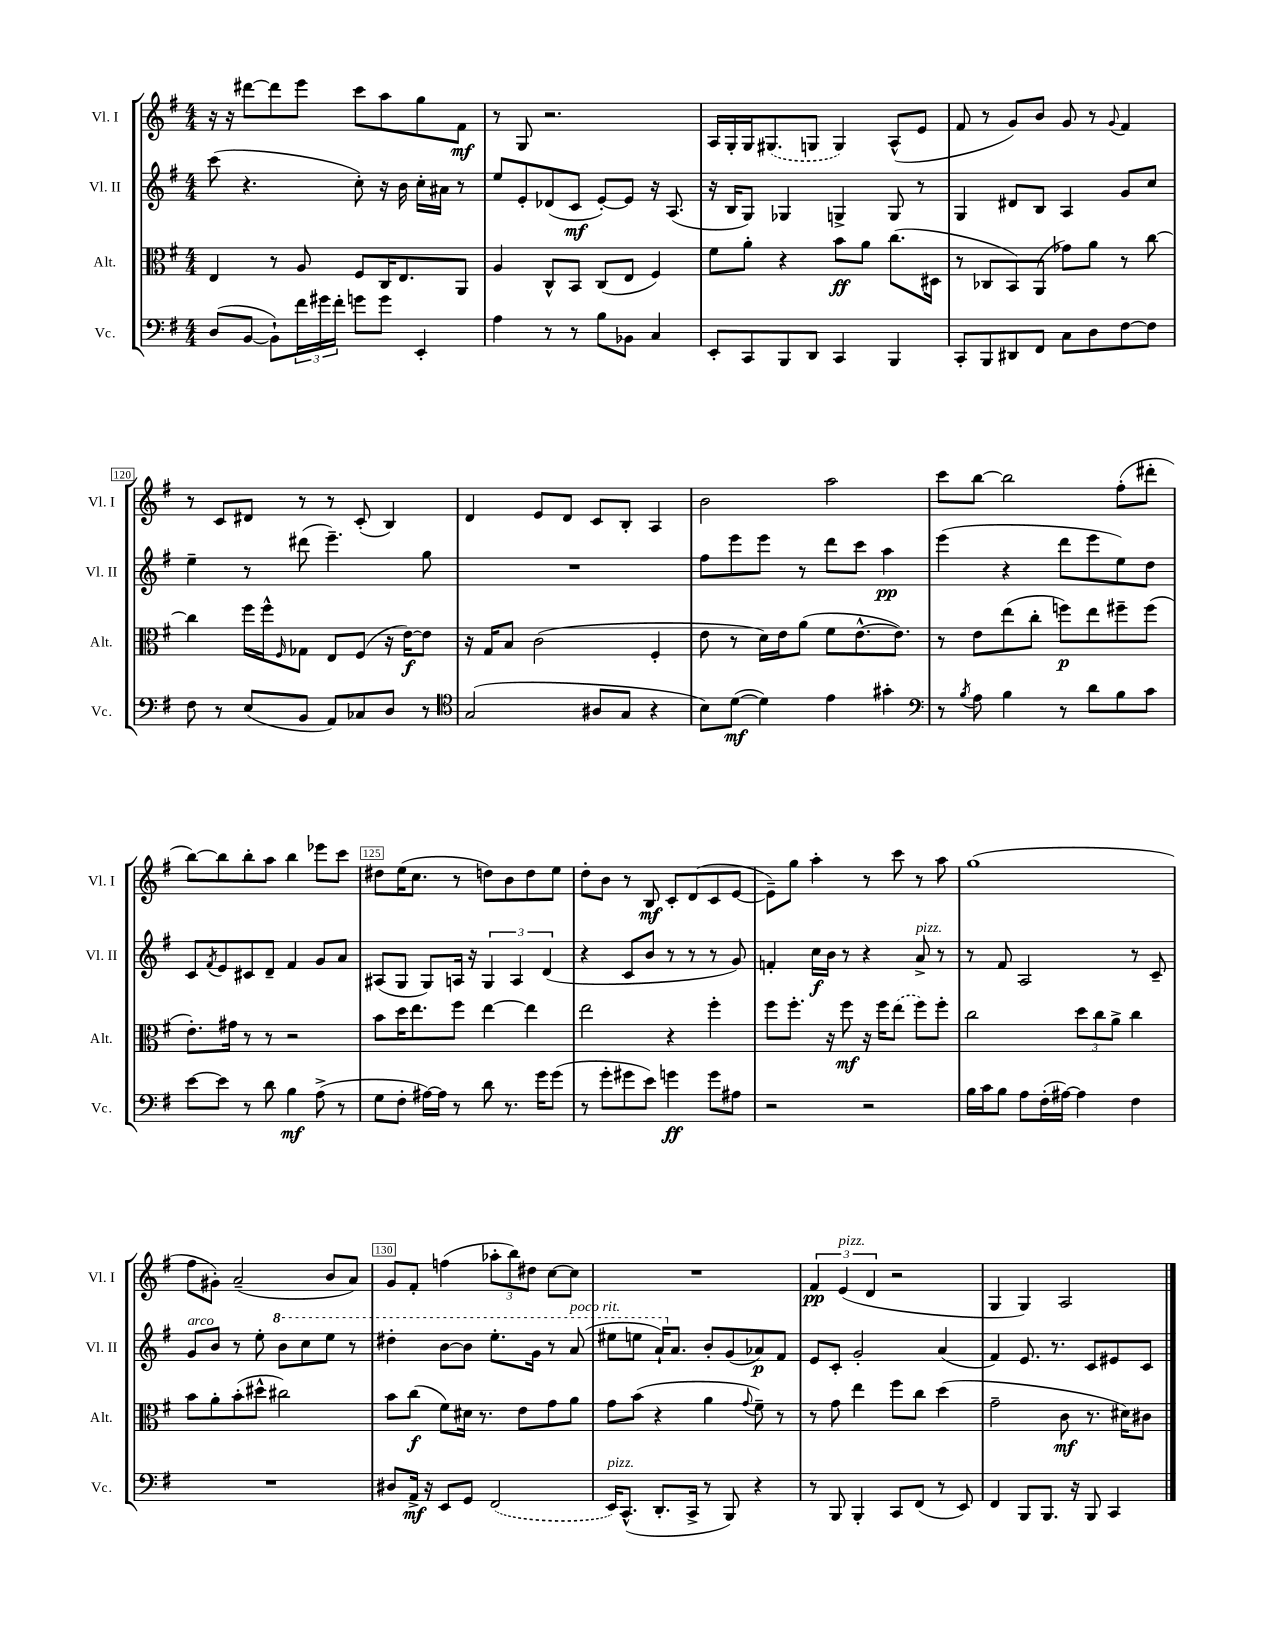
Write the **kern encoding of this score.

**kern	**dynam	**kern	**dynam	**kern	**dynam	**kern	**dynam
*part4	*part4	*part3	*part3	*part2	*part2	*part1	*part1
*staff4	*staff4	*staff3	*staff3	*staff2	*staff2	*staff1	*staff1
*I"Vc.	*	*I"Alt.	*	*I"Vl. II	*	*I"Vl. I	*
*I'Vc.	*	*I'Alt.	*	*I'Vl. II	*	*I'Vl. I	*
*clefF4	*	*clefC3	*	*clefG2	*	*clefG2	*
*k[f#]	*	*k[f#]	*	*k[f#]	*	*k[f#]	*
*M4/4	*	*M4/4	*	*M4/4	*	*M4/4	*
=116	=116	=116	=116	=116	=116	=116	=116
(8D/L	.	4E/	.	(8ccc\	.	16r	.
.	.	.	.	.	.	16r	.
[8BB/J	.	.	.	4.r	.	[8ddd#X\L	.
8BB`\L])	.	8r	.	.	.	8ddd#\]	.
24f#\L	.	8A/	.	.	.	8eee\J	.
24g#X\	.	.	.	.	.	.	.
24f#'\JJ	.	.	.	.	.	.	.
8gn\L	.	8F#/L	.	8cc'\)	.	8ccc\L	.
8g\J	.	16C/K	.	16r	.	8aa\	.
.	.	8.E/	.	16b\	.	.	.
4EE'/	.	.	.	16cc'\LL	.	8gg\	.
.	.	.	.	16a#X\JJ	.	.	.
.	.	8AA/J	.	8r	.	8f#\J	mf
=117	=117	=117	=117	=117	=117	=117	=117
4A\	.	4A/	.	8ee/L	.	8r	.
.	.	.	.	8e'/	.	8G/	.
8r	.	8C^^/L	.	(8d-X/	.	2.r	.
8r	.	8BB/J	.	8c/J	mf	.	.
8B\L	.	(8C/L	.	[8e'/L)	.	.	.
8BB-X\J	.	8E/J	.	8e/J]	.	.	.
4C/	.	4F#/)	.	16r	.	.	.
.	.	.	.	(8.A/	.	.	.
=118	=118	=118	=118	=118	=118	=118	=118
8EE'/L	.	8f#\L	.	16r	.	16A/LL	.
.	.	.	.	16B/KL	.	16G'/	.
8CC/	.	8a'\J	.	8G/J)	.	16G/J	.
.	.	.	.	.	.	(8.G#X/	.
8BBB/	.	4r	.	4G-X/	.	.	.
8DD/J	.	.	.	.	.	8Gn/J	.
4CC/	.	8b\L	ff	4Gn^/	.	4G/)	.
.	.	8a\J	.	.	.	.	.
4BBB/	.	(8.cc\L	.	8G/	.	(8A^^/L	.
.	.	.	.	8r	.	8e/J	.
.	.	16D#X\Jk	.	.	.	.	.
=119	=119	=119	=119	=119	=119	=119	=119
8CC'/L	.	8r	.	4G/	.	8f#/	.
8BBB/	.	8C-X/L	.	.	.	8r	.
8DD#X/	.	8BB/)	.	8d#X/L	.	8g/L)	.
8FF#/J	.	(8AA/J	.	8B/J	.	8b/J	.
8C\L	.	8g-X\L)	.	4A/	.	8g/	.
8D\	.	8a\J	.	.	.	8r	.
.	.	.	.	.	.	8qqg/	.
[8F#\	.	8r	.	8g/L	.	4f#/	.
8F#\J]	.	[8cc\	.	8cc/J	.	.	.
!!LO:LB:g=z
=120	=120	=120	=120	=120	=120	=120	=120
8F#\	.	4cc\]	.	4ee~\	.	8r	.
8r	.	.	.	.	.	8c/L	.
(8E/L	.	16ff#\LL	.	8r	.	8d#X/J	.
.	.	16ff#^^\J	.	.	.	.	.
.	.	16qqF#/	.	.	.	.	.
8BB/J	.	8G-X\J	.	(8ddd#X\	.	8r	.
8AA/L)	.	8E/L	.	4.eee~\)	.	8r	.
8C-X/	.	(8F#/J	.	.	.	(8c'/	.
8D/J	.	16r	.	.	.	4B/)	.
.	.	[16e\KL)	f	.	.	.	.
8r	.	8e\J]	.	8gg\	.	.	.
=121	=121	=121	=121	=121	=121	=121	=121
*clefC4	*	*	*	*	*	*	*
(2G/	.	16r	.	1r	.	4d/	.
.	.	16G/KL	.	.	.	.	.
.	.	8B/J	.	.	.	.	.
.	.	(2c\	.	.	.	8e/L	.
.	.	.	.	.	.	8d/J	.
8A#X/L	.	.	.	.	.	8c/L	.
8G/J	.	.	.	.	.	8B'/J	.
4r	.	4F#'/	.	.	.	4A/	.
=122	=122	=122	=122	=122	=122	=122	=122
8B\L)	.	8e\	.	8ff#\L	.	2b\	.
([8d\J	mf	8r	.	8eee\	.	.	.
4d\])	.	16d\LL)	.	8eee\J	.	.	.
.	.	16e\J	.	.	.	.	.
.	.	(8a\J	.	8r	.	.	.
4e\	.	8f#\L	.	8ddd\L	.	2aa\	.
.	.	[8.e^^\	.	8ccc\J	.	.	.
4g#X'\	.	.	.	4aa\	pp	.	.
.	.	8.e\J])	.	.	.	.	.
=123	=123	=123	=123	=123	=123	=123	=123
*clefF4	*	*	*	*	*	*	*
8r	.	8r	.	(4eee\	.	8ccc\L	.
8qB/	.	.	.	.	.	.	.
8A\	.	8e\L	.	.	.	[8bb\J	.
4B\	.	(8ee\	.	4r	.	2bb\]	.
.	.	8cc'\J	.	.	.	.	.
8r	.	8ffn\L)	p	8ddd\L	.	.	.
8d\L	.	8ee\	.	8eee\	.	.	.
8B\	.	8ff#X~\	.	8ee\)	.	(8ff#'\L	.
8c\J	.	(8ff#\J	.	8dd\J	.	8ddd#X'\J	.
!!LO:LB:g=z
=124	=124	=124	=124	=124	=124	=124	=124
[8e\L	.	8.e'\L)	.	8c/L	.	[8bb\L)	.
.	.	.	.	8qf#/	.	.	.
8e\J]	.	.	.	8e/	.	8bb\]	.
.	.	16g#X\Jk	.	.	.	.	.
8r	.	8r	.	8c#X/	.	8bb'\	.
8d\	.	8r	.	8d~/J	.	8aa\J	.
4B\	mf	2r	.	4f#/	.	4bb\	.
(8A^\	.	.	.	8g/L	.	8eee-X\L	.
8r	.	.	.	8a/J	.	8ccc\J	.
=125	=125	=125	=125	=125	=125	=125	=125
8G\L	.	8b\L	.	(8A#X/L	.	8dd#X\L	.
8F#'\J	.	16dd\K	.	8G/J	.	(16ee\K	.
.	.	8.ee\	.	.	.	8.cc\J	.
[16A#X\LL)	.	.	.	8G/L)	.	.	.
16A#\JJ]	.	.	.	.	.	.	.
8r	.	8ff#\J	.	16An/Jk	.	8r	.
.	.	.	.	16r	.	.	.
8d\	.	[4ee\	.	6G/	.	8ddn\L)	.
8.r	.	.	.	.	.	8b\	.
.	.	.	.	6A/	.	.	.
.	.	4ee\]	.	.	.	8dd\	.
16g\KL	.	.	.	.	.	.	.
.	.	.	.	(6d/	.	.	.
(8g\J	.	.	.	.	.	8ee\J	.
=126	=126	=126	=126	=126	=126	=126	=126
8r	.	2ee\	.	4r	.	8dd'\L	.
8g'\L	.	.	.	.	.	8b\J	.
8g#X\	.	.	.	8c/L	.	8r	.
8e\J)	.	.	.	8b/J	.	8B/	mf
4gn\	ff	4r	.	8r	.	8c'/L	.
.	.	.	.	8r	.	(8d/	.
8g\L	.	4ff#'\	.	8r	.	8c/	.
8A#X\J	.	.	.	8g/)	.	[8e/J	.
=127	=127	=127	=127	=127	=127	=127	=127
2r	.	8ff#\L	.	4fn'/	.	8e~\L])	.
.	.	8.ff#'\J	.	.	.	8gg\J	.
.	.	.	.	16cc\LL	f	4aa'\	.
.	.	16r	.	16b\JJ	.	.	.
.	.	8ff#\	mf	8r	.	.	.
2r	.	16r	.	4r	.	8r	.
.	.	16ff#\KL	.	.	.	.	.
.	.	(8ee\J	.	.	.	8ccc\	.
!	!	!	!	!LO:TX:a:i:t=pizz.	!	!	!
.	.	8ff#\L)	.	8a^/	.	8r	.
.	.	8ff#'\J	.	8r	.	8aa\	.
=128	=128	=128	=128	=128	=128	=128	=128
16B\LL	.	2cc\	.	8r	.	(1gg	.
16c\J	.	.	.	.	.	.	.
8B\J	.	.	.	8f#/	.	.	.
8A\L	.	.	.	2A/	.	.	.
(16F#'\L	.	.	.	.	.	.	.
[16A#X\JJ)	.	.	.	.	.	.	.
4A#\]	.	12dd\L	.	.	.	.	.
.	.	12cc\	.	.	.	.	.
.	.	12a^\J	.	.	.	.	.
4F#\	.	4cc\	.	8r	.	.	.
.	.	.	.	8c~/	.	.	.
!!LO:LB:g=z
=129	=129	=129	=129	=129	=129	=129	=129
!	!	!	!	!LO:TX:a:i:t=arco	!	!	!
1r	.	8b\L	.	8g/L	.	8ff#\L	.
.	.	8a'\	.	8b/J	.	8g#X'\J)	.
.	.	(8b'\	.	8r	.	(2a~/	.
.	.	8dd#X^^\J	.	8ee'\	.	.	.
*	*	*	*	*8va	*	*	*
.	.	2cc#X\)	.	8bb\L	.	.	.
.	.	.	.	8ccc\	.	.	.
.	.	.	.	8eee\J	.	8b/L	.
.	.	.	.	8r	.	8a/J)	.
=130	=130	=130	=130	=130	=130	=130	=130
8D#X/L	.	8b\L	.	4ddd#X'\	.	8g/L	.
16AA^/Jk	mf	(8cc\J	f	.	.	8f#'/J	.
16r	.	.	.	.	.	.	.
8EE/L	.	8f#\L)	.	[8bb\L	.	(4ffn\	.
8GG/J	.	16d#X\Jk	.	8bb\J]	.	.	.
.	.	8.r	.	.	.	.	.
(2FF#/	.	.	.	8.eee'\L	.	12aa-X'\L	.
.	.	.	.	.	.	12bb\)	.
.	.	8e\L	.	.	.	.	.
.	.	.	.	.	.	12dd#X\J	.
.	.	.	.	16gg\Jk	.	.	.
.	.	8g\	.	8r	.	[8cc\L	.
!	!	!	!	!LO:TX:a:i:t=poco rit.	!	!	!
.	.	8a\J	.	(8aa/	.	8cc\J]	.
=131	=131	=131	=131	=131	=131	=131	=131
!LO:TX:a:i:t=pizz.	!	!	!	!	!	!	!
16EE/KL)	.	8g\L	.	8eee#X\L	.	1r	.
(8.CC^^/J	.	.	.	.	.	.	.
.	.	(8b\J	.	8eeen\J	.	.	.
8.DD'/L	.	4r	.	16aa`/KL)	.	.	.
*	*	*	*	*X8va	*	*	*
.	.	.	.	8.a/J	.	.	.
16CC^/Jk	.	.	.	.	.	.	.
8r	.	4a\	.	8b'/L	.	.	.
8BBB/)	.	.	.	(8g/	.	.	.
.	.	8qqg/	.	.	.	.	.
4r	.	8f#~\)	.	8a-X/)	p	.	.
.	.	8r	.	8f#/J	.	.	.
=132	=132	=132	=132	=132	=132	=132	=132
8r	.	8r	.	8e/L	.	6f#/	pp
8BBB/	.	8g\	.	8c'/J	.	.	.
!	!	!	!	!	!	!LO:TX:a:i:t=pizz.	!
.	.	.	.	.	.	(6e/	.
4BBB'/	.	4ee\	.	2g'/	.	.	.
.	.	.	.	.	.	6d/	.
8CC/L	.	8ff#\L	.	.	.	2r	.
(8FF#/J	.	8cc\J	.	.	.	.	.
8r	.	(4dd\	.	(4a/	.	.	.
8EE/)	.	.	.	.	.	.	.
=133	=133	=133	=133	=133	=133	=133	=133
4FF#/	.	2g~\	.	4f#/)	.	4G/	.
8BBB/L	.	.	.	8.e/	.	4G/)	.
8.BBB/J	.	.	.	.	.	.	.
.	.	.	.	8.r	.	.	.
.	.	8c\	mf	.	.	2A/	.
16r	.	.	.	.	.	.	.
8BBB/	.	8.r	.	8c/L	.	.	.
4CC/	.	.	.	8e#X/	.	.	.
.	.	16d#X\KL)	.	.	.	.	.
.	.	8c#X\J	.	8c/J	.	.	.
==	==	==	==	==	==	==	==
*-	*-	*-	*-	*-	*-	*-	*-
